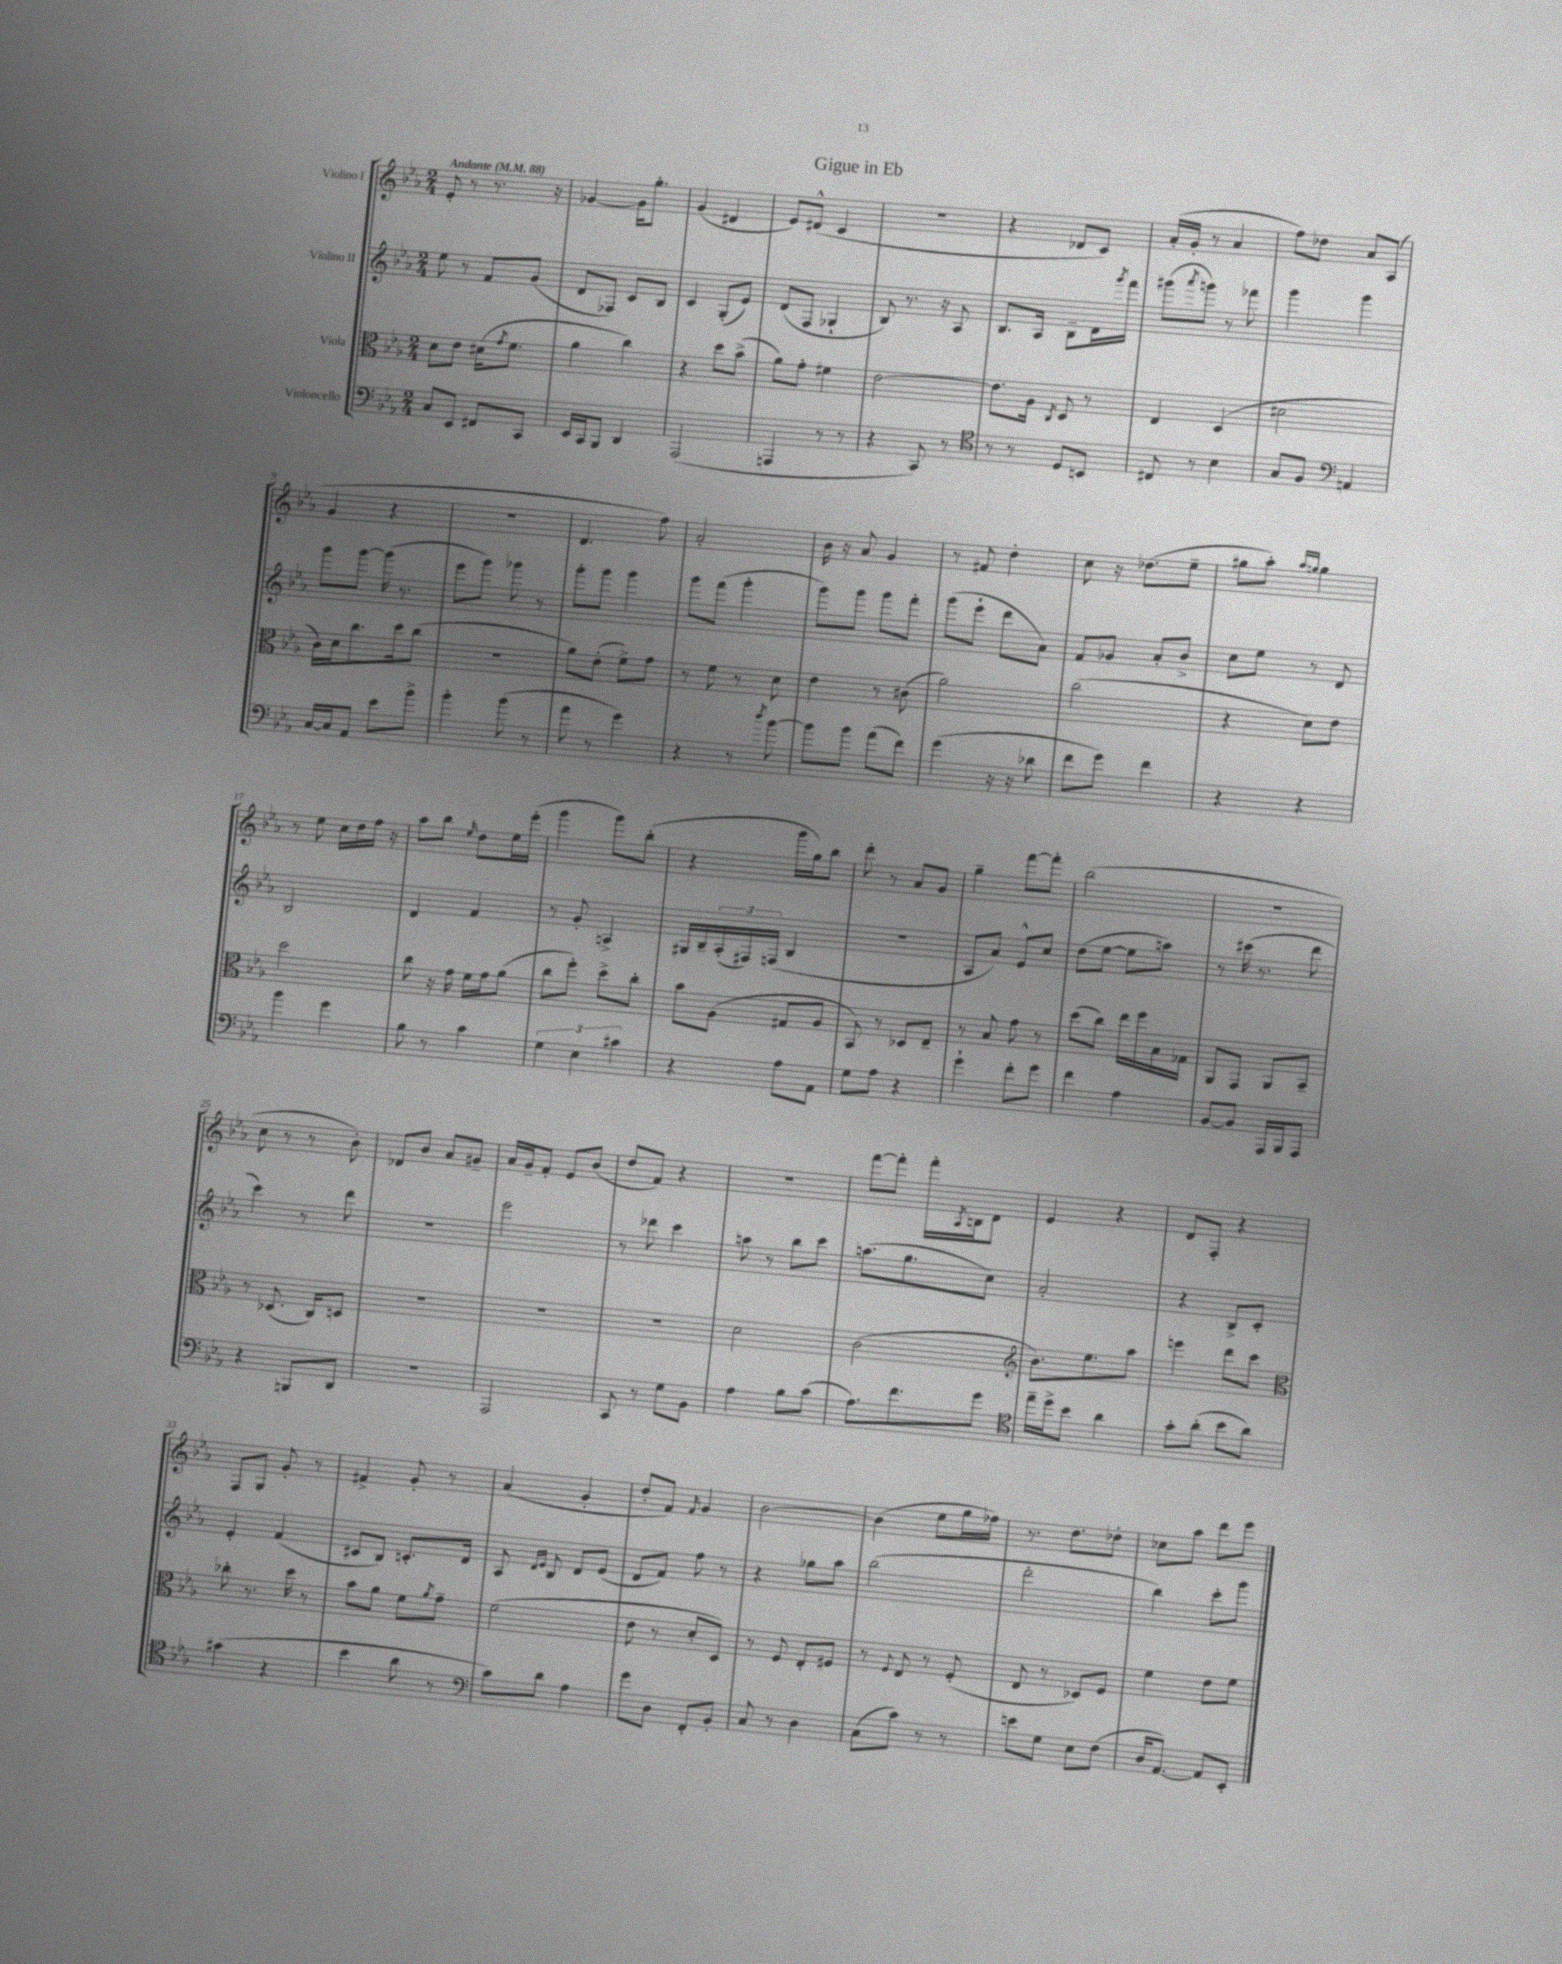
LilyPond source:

\header { title = "Gigue in Eb" }
<<
\new StaffGroup <<
\new Staff = "s0" \with { instrumentName = "Violino I" } {
    \clef treble \key ees \major \numericTimeSignature \time 2/4 \tempo "Andante" 4 = 88
    ees'8-. r8 r8. r16 |
    ges'4~ ges'16 g''8.-. |
    g'4( dis'4 |
    ees'8) dis'8-^( c'4 |
    r2 |
    r4 des'8 c'8) |
    aes'16-.( g'16-. r8 aes'4 |
    f''8) des''8 aes'8 aes8( |
    g'4 r4 |
    R2 |
    d'4. f''8) |
    aes'2-. |
    bes'16 r16 aes'8 g'4 |
    r8 fis'8 d''4-. |
    c''8 r16 des''8.( ees''8-- |
    gis''8 aes''8-.) \grace { aes''16 g''16 } g''4 |
    r8 ees''8 c''16 d''16 f''16 r16 |
    aes''8 bes''8 \grace { ees''16 } d''8 ees''16 ees'''16-.( |
    g'''4 g'''8) bes''8-.( |
    r4 g'''16 g''16) bes''8 |
    d'''8-. r8 aes'8 g'8 |
    g''4-- f'''8~ f'''8-. |
    bes''2( |
    r2 |
    c''8 r8 r8 bes'8-.) |
    des'8 bes'8 aes'8 gis'8-- |
    aes'16 g'16-- f'8-. ees'8 bes'8( |
    d''8 f'8) r4 |
    R2 |
    f'''8~ f'''8-. f'''16-. \acciaccatura { aes8 } b16 d'8 |
    ees'4 r4 |
    d'8 f8-. r4 |
    f8 g8 g'8-. r8 |
    fis'4-> g'8-. r8 |
    aes'4( g'4-. |
    d''8-. f'8) \grace { f'16 } g'4 |
    bes'2~ |
    bes'4( ees''8 g''16 fes''16) |
    r8. d''8. des''8-. |
    ces''8 aes''8 d'''8 ees'''8 \bar "|." |
}
\new Staff = "s1" \with { instrumentName = "Violino II" } {
    \clef treble \key ees \major \numericTimeSignature \time 2/4
    ees''8 r8 f'8 g'8( |
    d'8 fes8) c'8 bes8 |
    c'4 g8-.( ees'8) |
    d'8( f8 ges4-! |
    bes8) r8. r16 aes8 |
    bes8. aes16 bes8-- d'16 \acciaccatura { g'''8 } f'''16 |
    gis'''8( \acciaccatura { aes'''8 } g'''8) r8 fes'''8 |
    g'''4 g'''4 |
    g'''8 g'''8~ g'''16( r8. |
    ees'''8 g'''8) ges'''8 r8 |
    g'''8-. g'''8 g'''4 |
    g'''8 f'''8( g'''4-. |
    g'''8) g'''8 g'''8 f'''8-. |
    g'''8( ees'''8-! d'''8 aes'8) |
    f'8 ges'8 aes'8-. bes'8-> |
    c''8 ees''8 r8 d'8 |
    bes2 |
    d'4 f'4 |
    r8 g'8-. a4-> |
    gis16 bes16-- \tuplet 3/2 { aes16-.( fis16) f16( } bes4 |
    R2 |
    aes8 aes'8) ees'8-^ c''8 |
    d''8( ees''8~ ees''8 a''8) |
    r8 cis'''16( r8. d'''8 |
    c'''4) r8 d'''8 |
    r2 |
    ees'''2 |
    r8 des'''8 c'''4 |
    a''8 r8 bes''8 c'''8 |
    a''8.( g''8. c''8) |
    aes'2-. |
    r4 bes8-> c'8-. |
    ees'4-. f'4( |
    cis'8 bes8) c'8.-. d'16 |
    aes8 \grace { d'16 ees'16 } bes8 d'8 ees'8( |
    d'8 f'8) f''8 r8 |
    r4 ges''8 aes''8 |
    bes''2( |
    d'''2-. |
    bes''4) c'''8-. g'''8 \bar "|." |
}
\new Staff = "s2" \with { instrumentName = "Viola" } {
    \clef alto \key ees \major \numericTimeSignature \time 2/4
    d'8 ees'8 dis'16( \acciaccatura { g'8 } f'8. |
    aes'4 c''4) |
    r4 d''8 bes'8->( |
    aes'8) g'8-. fis'4 |
    ees'2~ |
    ees'8. aes16 \acciaccatura { c8 } d8 r8 |
    ees4 d4( |
    dis'2 |
    c'16) d'16 c''8. d''16 c''8( |
    R2 |
    aes'8) ees'8-.( f'8->) g'8 |
    r8 f'8 r8 d'8 |
    ees'4 r8 cis'8( |
    aes'2) |
    c''2( |
    r4 d'8) ees'8 |
    d''2 |
    c''8 r16 g'16 f'16 g'16 aes'8( |
    c''8 f''8-.) d''8-> c''8-. |
    bes'8 aes8( gis8 aes8 |
    bes,8) r8 des8 ees8-- |
    r8 bes8 g'8 r8 |
    d''8( c''8) ees''16 f''16 bes16 ges16 |
    aes,8 g,8 aes,8 bes,8-- |
    r8 des8.( c16) d8 |
    R2 |
    R2 |
    R2 |
    d'2 |
    c'2( |
    \clef treble bes'8.) ees''8. aes''8 |
    e'''4 d'''8 c'''8 |
    \clef alto ces''8-. r8. d''16 r8 |
    bes'8 aes'8 f'8 \acciaccatura { aes'8 } g'8-- |
    f'2( |
    ees'8 r8 d'8-. d8) |
    r8 f8 ees8-. fis8 |
    r8 \appoggiatura { f8 } ees8 r8 f8-.( |
    ees8 r8 des8) f8 |
    f'4 ees'8 f'8 \bar "|." |
}
\new Staff = "s3" \with { instrumentName = "Violoncello" } {
    \clef bass \key ees \major \numericTimeSignature \time 2/4
    c8 ees,8 fis,8 c,8 |
    ees,16 c,16 bes,,8 d,4 |
    aes,,2( |
    a,,4 r8 r8 |
    r4 c,8) r8 |
    \clef tenor r8 r8 d8 b,8 |
    cis8 r8 bes4 |
    g8 f8 \clef bass a,4 |
    c16~ c16 aes,8 ees'8 bes'8-> |
    bes'4-. bes'8( r8 |
    aes'8 r8 g'4) |
    r4 r8 \acciaccatura { d''8 } bes'8~ |
    bes'8 bes'8 aes'8( f'8) |
    g'4( r16 r16 des'8 |
    f'8 g'8) f'4 |
    r4 r4 |
    bes'4 g'4 |
    bes8 r8 c'4 |
    \tuplet 3/2 { g4 ees4 cis'4 } |
    r4 aes8 aes,8 |
    g8 aes8 r4 |
    g'4-! f'8-. g'8 |
    f'4 aes4 |
    bes,8~ bes,8 aes,,16 bes,,16 aes,,8 |
    r4 b,,8 d,8 |
    R2 |
    aes,,2 |
    c,8 r8 g8 bes,8 |
    aes4 bes8 c'8( |
    aes8.) f'8. g'8 |
    \clef tenor ees''16-- d''16-> bes'8 aes'4 |
    g'8-. aes'8-.( bes'8 aes'8) |
    gis'4( r4 |
    bes'4 aes'8 r8 |
    \clef bass c'8) d'8 aes4 |
    g'8 d8 f,8-. bes,8-. |
    c8 r8 d4 |
    c8( c'8) r8 r8 |
    e'8 g8 ees8 f8( |
    d16 aes,8.~) aes,8 ees,8-. \bar "|." |
}
>>
>>
